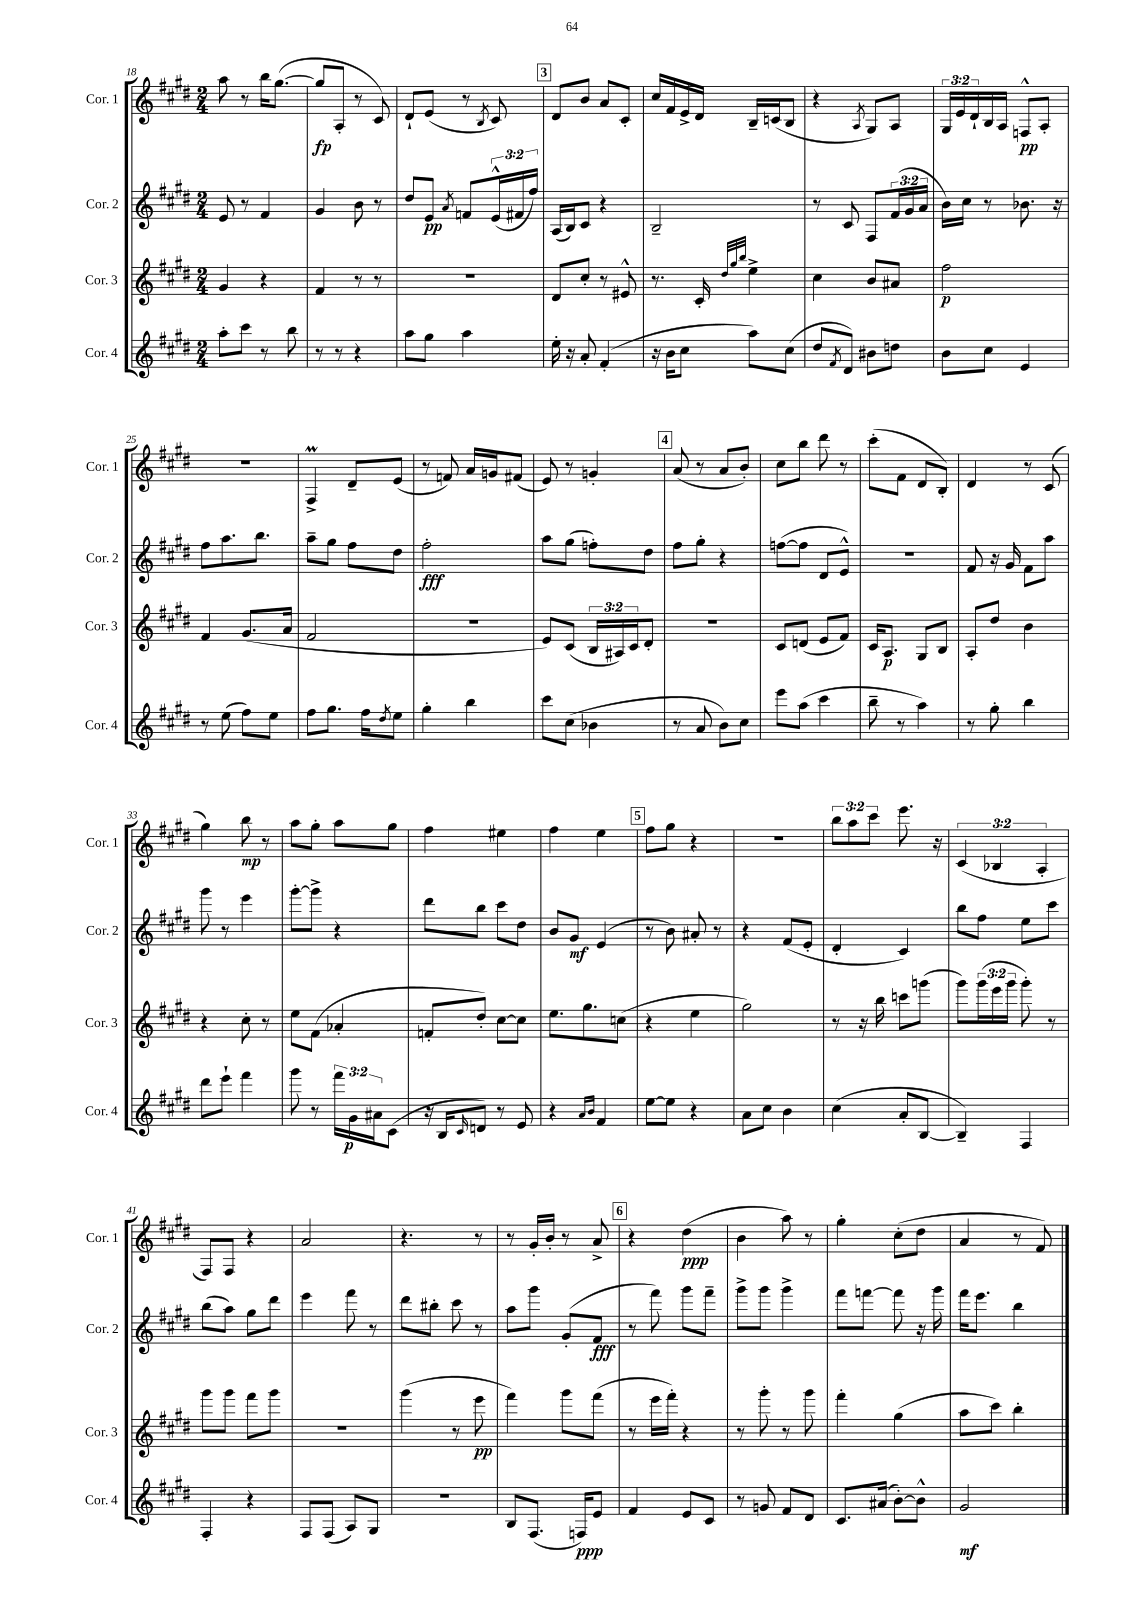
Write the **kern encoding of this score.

**kern	**kern	**kern	**kern
*staff4	*staff3	*staff2	*staff1
*clefG2	*clefG2	*clefG2	*clefG2
*k[f#c#g#d#]	*k[f#c#g#d#]	*k[f#c#g#d#]	*k[f#c#g#d#]
*M2/4	*M2/4	*M2/4	*M2/4
8aa'	4g#	8e	8aa
8ccc#	.	8r	8r
8r	4r	4f#	16bb
.	.	.	([8.gg#
8bb	.	.	.
=	=	=	=
8r	4f#	4g#	8gg#]
8r	.	.	8A'
4r	8r	8b	8r
.	8r	8r	8c#)
=	=	=	=
8aa	2r	8dd#	8d#`
8gg#	.	8e	(8e
.	.	8qa	.
4aa	.	8f	8r
.	.	.	8qB
.	.	(24e^^	8c#)
.	.	24f#	.
.	.	24ff#)	.
=	=	=	=
16ee'	8d#	(16A	8d#
16r	.	16B)	.
8a'	8cc#'	8c#	8b
(4f#'	8r	4r	8a
.	8e#^^	.	8c#'
=	=	=	=
16r	8.r	2B~	16cc#
16b	.	.	16f#
8cc#	.	.	16e^
.	16c#'	.	16d#
.	32qqdd#	.	.
.	32qqgg#	.	.
.	32qqbb	.	.
8aa)	4ee^	.	16B~
.	.	.	(16c
(8cc#	.	.	8B
=	=	=	=
8dd#	4cc#	8r	4r
8qf#	.	.	.
8d#)	.	8c#	.
.	.	.	8qA
8b#	8b	8F#	8G#)
8dd	8a#	(24f#	8A
.	.	24g#	.
.	.	24a	.
=	=	=	=
8b	2ff#	16b)	24G#
.	.	.	24e
.	.	16cc#	.
.	.	.	24d#`
8cc#	.	8r	16B
.	.	.	16A
4e	.	8.b-	8F^^
.	.	.	8A'
.	.	16r	.
=	=	=	=
8r	4f#	8ff#	2r
(8ee	.	8.aa	.
8ff#)	(8.g#	.	.
.	.	8.bb	.
8ee	.	.	.
.	16a	.	.
=	=	=	=
8ff#	2f#	8aa~	4F#^
8.gg#	.	8gg#	.
.	.	8ff#	8d#~
16ff#	.	.	.
8qdd#	.	.	.
8ee	.	8dd#	(8e
=	=	=	=
4gg#'	2r	2ff#'	8r
.	.	.	8f)
4bb	.	.	16a
.	.	.	16g
.	.	.	(8f#
=	=	=	=
8ccc#	8e)	8aa	8e)
(8cc#	(8c#	(8gg#	8r
4b-	24B	8ff')	4g'
.	24A#)	.	.
.	24c#	.	.
.	8d#'	8dd#	.
=	=	=	=
8r	2r	8ff#	(8a
8a	.	8gg#'	8r
8b)	.	4r	8a
8cc#	.	.	8b')
=	=	=	=
8eee	8c#	([8ff	8cc#
(8aa	(8d	8ff]	8bb
4ccc#	8e	8d#	8ddd#
.	8f#)	8e^^)	8r
=	=	=	=
8bb~	16c#	2r	(8ccc#'
.	8.A	.	.
8r	.	.	8f#
4aa)	8G#	.	8d#
.	8B	.	8B')
=	=	=	=
8r	8A'	8f#	4d#
8gg#'	8dd#	16r	.
.	.	16g#	.
4bb	4b	8f#	8r
.	.	8aa	(8c#
=	=	=	=
8ddd#	4r	8ggg#	4gg#)
8eee`	.	8r	.
4fff#	8cc#'	4eee	8bb
.	8r	.	8r
=	=	=	=
8ggg#	8ee	[8ggg#'	8aa
8r	(8f#	8ggg#^]	8gg#'
24fff#	4a-'	4r	8aa
24g#	.	.	.
24a#	.	.	.
(8c#	.	.	8gg#
=	=	=	=
16r	8f'	8ddd#	4ff#
16B	.	.	.
16qqc#	.	.	.
8d)	8dd#')	8bb	.
8r	[8cc#	8ccc#	4ee#
8e	8cc#]	8dd#	.
=	=	=	=
4r	8.ee	8b	4ff#
.	.	8g#	.
.	8.gg#	.	.
16qqa	.	.	.
16qqb	.	.	.
4f#	.	(4e	4ee
.	(8cc	.	.
=	=	=	=
[8ee	4r	8r	8ff#
8ee]	.	8b)	8gg#
4r	4ee	8a#'	4r
.	.	8r	.
=	=	=	=
8a	2gg#)	4r	2r
8cc#	.	.	.
4b	.	(8f#	.
.	.	8e'	.
=	=	=	=
(4cc#	8r	4d#'	12bb
.	.	.	12aa
.	16r	.	.
.	.	.	12ccc#
.	16bb	.	.
8a'	8ccc	4c#)	8.eee
[8B	(8ggg	.	.
.	.	.	16r
=	=	=	=
4B~])	8ggg#)	8bb	(6c#
.	(24ggg#	8ff#	.
.	24eee	.	6B-
.	24ggg#	.	.
4F#	8ggg#')	8ee	.
.	.	.	6A'
.	8r	8ccc#	.
=	=	=	=
4F#'	8ggg#	(8bb	8F#)
.	8ggg#	8aa)	8F#
4r	8fff#	8gg#	4r
.	8ggg#	8ddd#	.
=	=	=	=
8F#	2r	4eee	2a
(8F#	.	.	.
8A)	.	8fff#	.
8G#	.	8r	.
=	=	=	=
2r	(4ggg#	8ddd#	4.r
.	.	8bb#'	.
.	8r	8ccc#	.
.	8eee	8r	8r
=	=	=	=
8B	4fff#)	8aa	8r
(8.F#	.	8ggg#	16g#'
.	.	.	16b'
.	8ggg#	(8g#'	8r
16F)	.	.	.
8e	(8fff#	8f#	8a^
=	=	=	=
4f#	8r	8r	4r
.	16eee	8fff#)	.
.	16fff#')	.	.
8e	4r	8ggg#	(4dd#
8c#	.	8fff#~	.
=	=	=	=
8r	8r	8ggg#^	4b
8g	8ggg#'	8ggg#	.
8f#	8r	4ggg#^	8aa)
8d#	8ggg#	.	8r
=	=	=	=
8.c#	4fff#'	8fff#	4gg#'
.	.	[8fff	.
(16a#	.	.	.
[8b')	(4gg#	8fff]	(8cc#'
8b^^]	.	16r	8dd#
.	.	16ggg#	.
=	=	=	=
2g#	8aa	16fff#	4a
.	.	8.eee	.
.	8ccc#)	.	.
.	4bb'	4bb	8r
.	.	.	8f#)
==	==	==	==
*-	*-	*-	*-
